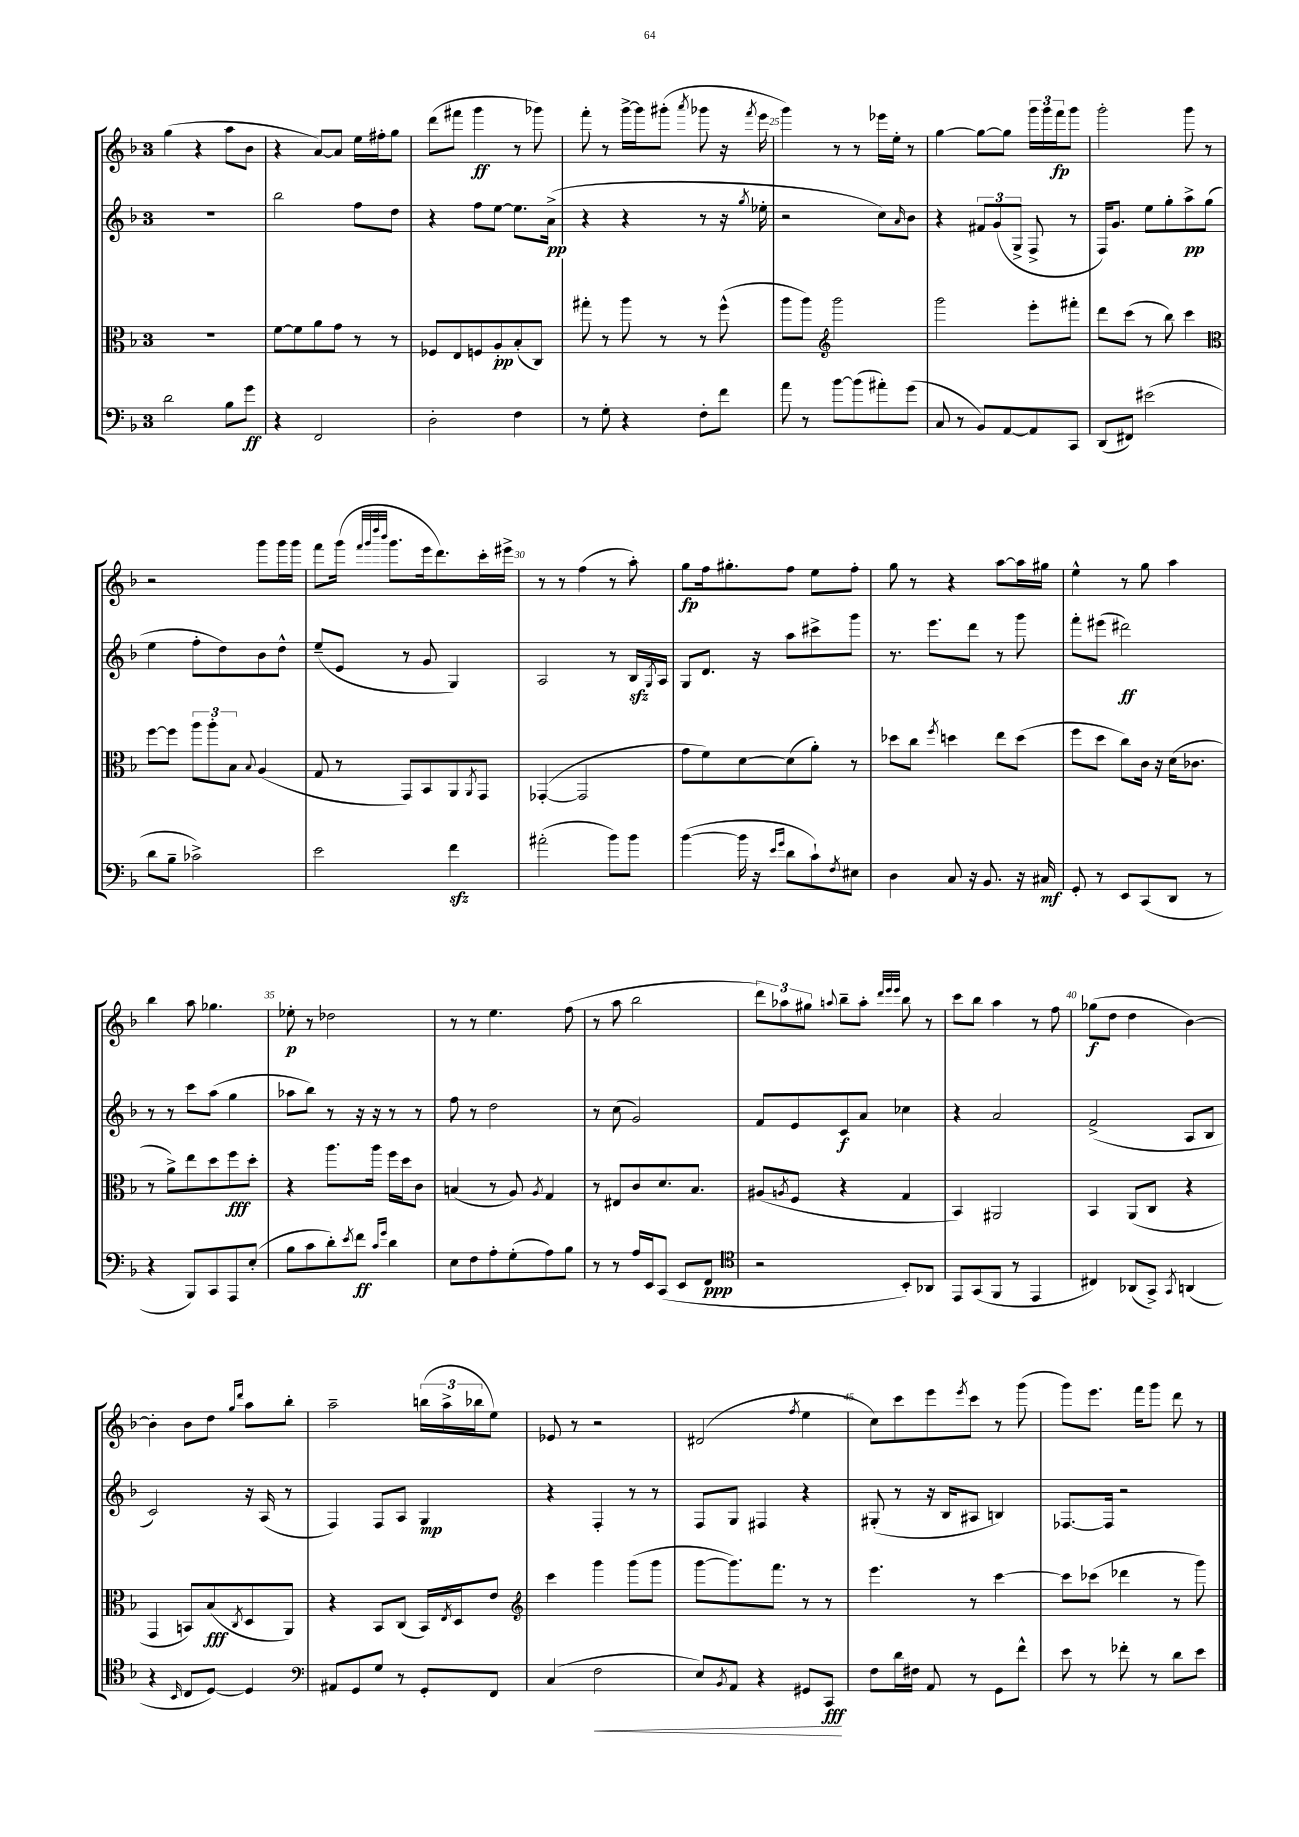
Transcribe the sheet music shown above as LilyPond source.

<<
\new StaffGroup <<
\new Staff = "s0" {
    \clef treble \key f \major \once \override Staff.TimeSignature.style = #'single-digit \time 3/4
    g''4( r4 a''8 bes'8 |
    r4 a'8~) a'8 e''16 fis''16-. g''8 |
    d'''8( fis'''8 g'''4\ff r8 ges'''8) |
    f'''8-. r8 g'''16~-> g'''16 gis'''8-.( \acciaccatura { a'''8 } ges'''8 r16 \acciaccatura { f'''8 } e'''16 |
    g'''4) r8 r8 ees'''16 e''16-. r8 |
    g''4~ g''8~ g''8 \tuplet 3/2 { g'''16 g'''16 f'''16\fp } g'''8 |
    g'''2-. g'''8 r8 |
    r2 g'''8 g'''16 g'''16 |
    f'''8 g'''16( \grace { f'''32 g'''32 d''''32 bes'''32 } g'''8. e'''16 d'''8.) c'''16-. eis'''16-> |
    r8 r8 f''4( r8 a''8-.) |
    g''8\fp f''16 gis''8.-. f''8 e''8 f''8-. |
    g''8 r8 r4 a''8~ a''16 gis''16 |
    e''4-^ r8 g''8 a''4 |
    bes''4 a''8 ges''4. |
    ees''8-.\p r8 des''2 |
    r8 r8 e''4. f''8( |
    r8 a''8 bes''2 |
    \tuplet 3/2 { d'''8) aes''8 gis''8 } \appoggiatura { a''8 } bes''8-- a''8-. \grace { d'''32 e'''32 e'''32 } bes''8 r8 |
    c'''8 bes''8 a''4 r8 f''8 |
    ges''8\f( d''8 d''4 bes'4~) |
    bes'4-. bes'8 d''8 \grace { g''16 d'''16 } a''8 bes''8-. |
    a''2-- \tuplet 3/2 { b''16( a''16-> bes''16 } e''8) |
    ees'8 r8 r2 |
    dis'2( \acciaccatura { f''8 } e''4 |
    c''8) c'''8 e'''8 \acciaccatura { e'''8 } c'''8 r8 g'''8( |
    g'''8) e'''8. f'''16 g'''8 d'''8 r8 \bar "|." |
}
\new Staff = "s1" {
    \clef treble \key f \major \once \override Staff.TimeSignature.style = #'single-digit \time 3/4
    R2. |
    bes''2 f''8 d''8 |
    r4 f''8 e''8~ e''8. a'16->\pp( |
    r4 r4 r8 r16 \acciaccatura { g''8 } ees''16-. |
    r2 c''8) \grace { a'16 } bes'8 |
    r4 \tuplet 3/2 { fis'8 g'8( g8-> } f8-> r8 |
    f16) g'8. e''8 g''8-. a''8->\pp g''8( |
    e''4 f''8-. d''8) bes'8 d''8-^ |
    e''8--( e'8 r8 g'8 g4) |
    a2 r8 bes16\sfz \acciaccatura { g8 } a16 |
    g8 d'8. r16 a''8 cis'''8-> g'''8 |
    r8. e'''8. d'''8 r8 g'''8 |
    f'''8-. eis'''8( dis'''2\ff) |
    r8 r8 c'''8 a''8( g''4 |
    aes''8 bes''8) r8 r16 r16 r8 r8 |
    f''8 r8 d''2 |
    r8 c''8( g'2) |
    f'8 e'8 c'8\f a'8 ces''4 |
    r4 a'2 |
    f'2->( a8 bes8 |
    c'2) r16 a16( r8 |
    f4) f8 a8 g4\mp |
    r4 f4-. r8 r8 |
    f8 g8 fis4 r4 |
    gis8-.( r8 r16 bes16 ais8 b4) |
    fes8.~ fes16 r2 \bar "|." |
}
\new Staff = "s2" {
    \clef alto \key f \major \once \override Staff.TimeSignature.style = #'single-digit \time 3/4
    R2. |
    f'8~ f'8 a'8 g'8 r8 r8 |
    fes8 e8 f8 a8-.\pp bes8-.( c8) |
    gis''8-. r8 a''8 r8 r8 f''8-^( |
    a''8 a''8) \clef treble g'''2 |
    g'''2 e'''8-. fis'''8-. |
    d'''8 c'''8( r8 bes''8) c'''4 |
    \clef alto f''8~ f''8 \tuplet 3/2 { a''8 a''8-. bes8 } \appoggiatura { bes8 } a4( |
    g8 r8 g,8) bes,8 a,8 \acciaccatura { a,8 } g,8 |
    ges,4~-.( ges,2 |
    g'8 f'8) d'8~ d'8( a'8-.) r8 |
    des''8 c''8 \acciaccatura { f''8 } d''4 e''8 d''8( |
    f''8 d''8 c''8) c'16 r16 d'16( ces'8. |
    r8 a'8->) e''8 d''8 f''8\fff d''8-. |
    r4 a''8. a''16 f''16 d''16 c'8 |
    b4( r8 a8) \acciaccatura { a8 } g4 |
    r8 eis8 c'8 d'8. bes8. |
    ais8( \acciaccatura { a8 } f8 r4 g4 |
    bes,4) ais,2 |
    bes,4 a,8( c8 r4 |
    g,4 b,8) bes8\fff( \acciaccatura { c8 } d8 a,8) |
    r4 bes,8 c8( bes,16) \acciaccatura { e8 } d16 e'8 |
    \clef treble c'''4 g'''4 g'''8( g'''8 |
    g'''8~ g'''8.) f'''8. r8 r8 |
    e'''4. r8 c'''4~ |
    c'''8 ces'''8( des'''4 r8 g'''8) \bar "|." |
}
\new Staff = "s3" {
    \clef bass \key f \major \once \override Staff.TimeSignature.style = #'single-digit \time 3/4
    d'2 bes8 g'8\ff |
    r4 f,2 |
    d2-. f4 |
    r8 g8-. r4 f8-. f'8 |
    a'8 r8 bes'8~ bes'8( ais'8-.) g'8( |
    c8 r8 bes,8) a,8~ a,8 c,8 |
    d,8( fis,8) eis'2( |
    d'8 bes8-- ces'2->) |
    e'2 f'4\sfz |
    ais'2-.( bes'8) bes'8 |
    bes'4~( bes'16 r16 \grace { e'16 g'16 } d'8 c'8-!) \acciaccatura { f8 } eis8 |
    d4 c8 r16 bes,8. r16 cis16\mf |
    g,8-. r8 e,8 c,8( d,8 r8 |
    r4 bes,,8) c,8 a,,8 e8-.( |
    bes8 c'8 d'8-.) \acciaccatura { e'8 } f'8\ff \grace { c'16 g'16 } d'4 |
    e8 f8 a8-. g8-.( a8) bes8 |
    r8 r8 a16 e,16 c,8( e,8 f,8\ppp |
    \clef tenor r2 bes,8-.) aes,8 |
    e,8 g,8( f,8 r8 e,4 |
    cis4) aes,8( g,8->) \acciaccatura { g,8 } a,4( |
    r4 \grace { bes,16 } c8 d8~) d4 |
    \clef bass ais,8 g,8 g8 r8 g,8-. f,8 |
    c4( f2\< |
    e8) \acciaccatura { bes,8 } a,8 r4 gis,8 c,8\fff\! |
    f8 d'16 fis16 a,8 r8 g,8 f'8-^ |
    e'8 r8 fes'8-. r8 d'8 e'8 \bar "|." |
}
>>
>>
\layout { \context { \Score currentBarNumber = #21 \override BarNumber.break-visibility = ##(#f #t #t) barNumberVisibility = #(every-nth-bar-number-visible 5) } }
